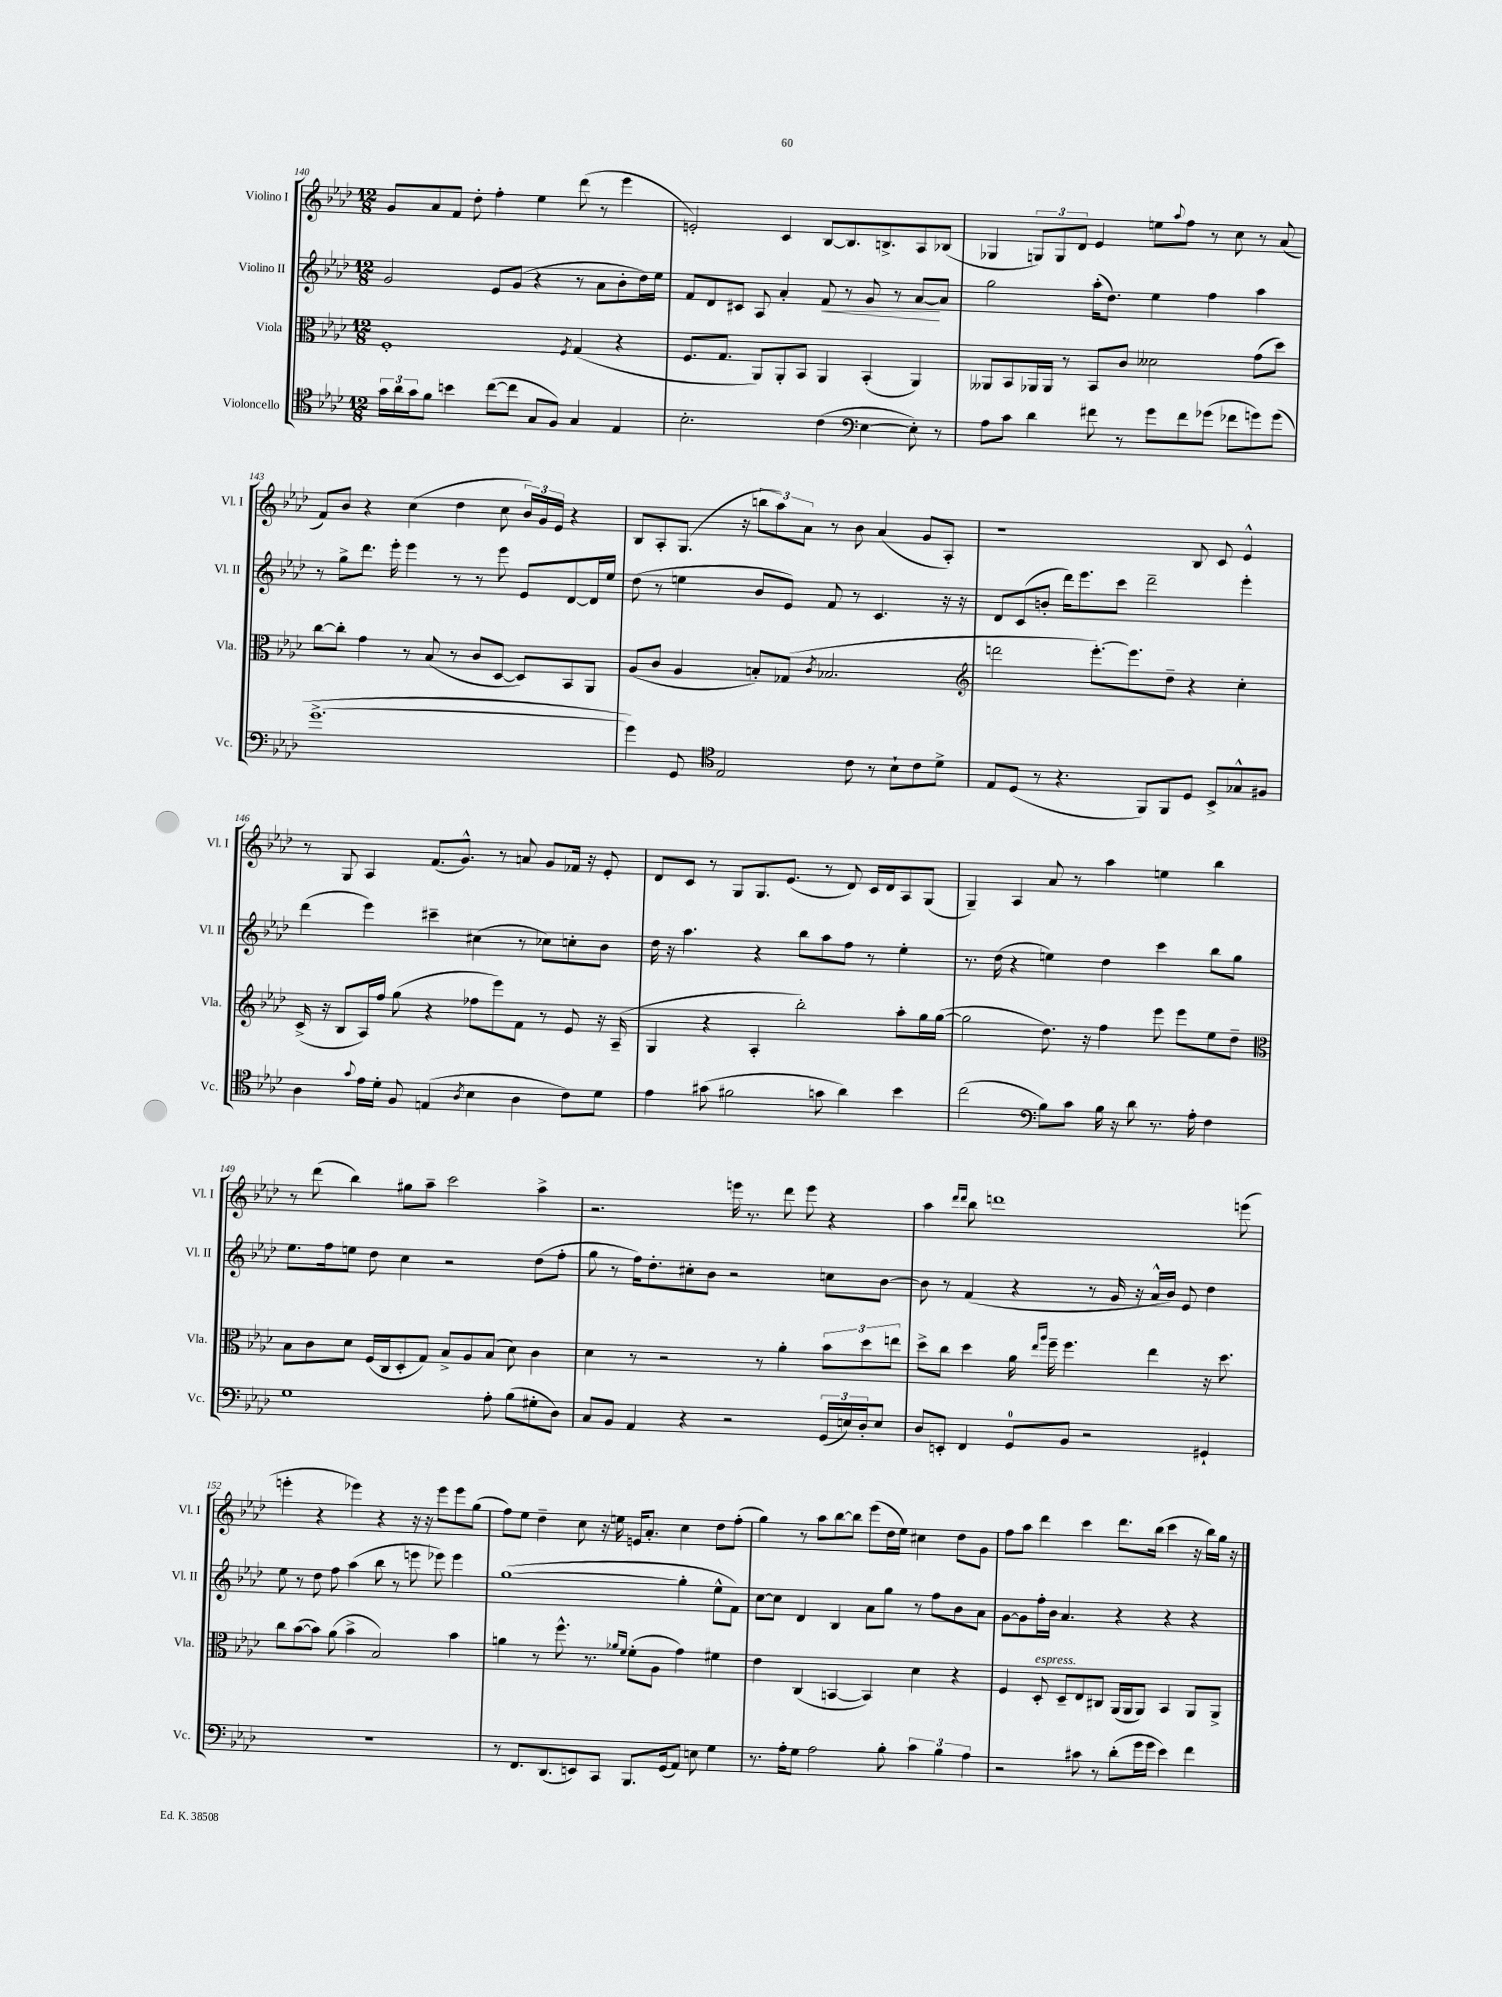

**kern	**kern	**kern	**kern
*staff4	*staff3	*staff2	*staff1
*clefC4	*clefC3	*clefG2	*clefG2
*k[b-e-a-d-]	*k[b-e-a-d-]	*k[b-e-a-d-]	*k[b-e-a-d-]
*M12/8	*M12/8	*M12/8	*M12/8
24g	1F'	2g	8g
24a-	.	.	.
24g	.	.	.
8f	.	.	8a-
4b	.	.	8f
.	.	.	8dd-'
([8cc	.	8e-	4ff'
8cc]	.	(8g	.
8G	.	4r	4ee-
8F)	.	.	.
.	8qF	.	.
4G	(4G	8r	(8ddd-
.	.	8a-	8r
4E-	4r	8b-'	4eee-
.	.	16dd-)	.
.	.	16ee-	.
=	=	=	=
2.B-'	8.F	8f	2e')
.	.	8d-	.
.	8.G	.	.
.	.	8c#	.
.	8AA-)	8A-	.
.	8AA-'	4a-'	4c
.	8BB-	.	.
(4c	4AA-	8f	[8B-
.	.	8r	8.B-]
*clefF4	*	*	*
[4E-	(4BB-'	8g	.
.	.	.	8.B^
.	.	8r	.
8E-'])	4AA-)	[8a-	8A-
8r	.	8a-]	(8B-
=	=	=	=
8A-	8AA--	2gg	4G-
8c	8BB-	.	.
4d-	16AA-	.	12G)
.	16AA-	.	.
.	.	.	12G
.	8r	.	.
.	.	.	12d-
8f#	8BB-	(16aa-'	4e-
.	.	8.dd-)	.
8r	8c	.	.
8g	2d--	4ee-	8ee
.	.	.	8qqaa-
8f#	.	.	8ff
(8g-	.	4ff	8r
8f-	.	.	8cc
8g)	(8g	4aa-	8r
(8g	8dd-)	.	(8a-
=	=	=	=
[1.g^	[8cc	8r	8f)
.	8cc']	8gg^	8b-
.	4g	8.ddd-	4r
.	.	16eee-'	.
.	8r	4eee-	(4cc
.	(8B-	.	.
.	8r	8r	4dd-
.	8c	8r	.
.	[8D-	8eee-	8cc
.	8D-])	8e-	24b-)
.	.	.	24g
.	.	.	24e-
.	8BB-	[8d-	4r
.	8AA-	16d-]	.
.	.	16ee-	.
=	=	=	=
4g])	(8A-	(8dd-	8B-
.	8c	8r	8A-'
8GG	4A-	4ee	(8.G
*clefC4	*	*	*
2E-	.	.	.
.	.	.	16r
.	8B')	8b-	12bb
.	.	.	12aa-)
.	(8G-	8e-)	.
.	.	.	12a-
.	8qc	.	.
.	2.B-	8f	8r
8c	.	8r	8b-
8r	.	4.c	(4a-
8B-`	.	.	.
8c	.	.	8g
8d-^	.	16r	8A-')
.	.	16r	.
=	=	=	=
*	*clefG2	*	*
8E-	2ddd	8d-	1r
(8D-	.	(8c	.
8r	.	8b'	.
4.r	.	16ddd-)	.
.	.	8.eee-	.
.	[8.eee-')	.	.
.	.	8ccc	.
.	8.eee-]	.	.
8FF)	.	2ddd-~	.
8FF	8dd-~	.	.
8D-	4r	.	8B-
8BB-^	.	.	8c
8G-^^	4cc'	4eee-'	4e-^^
8F#	.	.	.
=	=	=	=
4A-	(16c^	(4ddd-	8r
.	16r	.	.
.	8B-	.	8G
8qqg	.	.	.
16e-	16A-)	4eee-)	4A-
16d-'	16ff	.	.
8F	(8gg	.	.
(4E	4r	4ccc#~	(8.f
.	.	.	8.g^^)
8qA-	.	.	.
4B-	8ff-	(4cc#	.
.	8eee-)	.	8r
4A-	8f	8r	8a
.	8r	8cc-)	8g
8c)	8e-	8cc'	16f-
.	.	.	16r
8d-	16r	8b-	8e-'
.	(16A-~	.	.
=	=	=	=
4e-	4G	16dd-	8d-
.	.	16r	.
.	.	4.aa-	8c
(8g#	4r	.	8r
2f#	.	.	8G
.	4A-'	4r	8.G
.	.	.	(8.e-
.	2bb-')	8bb-	.
8g	.	8aa-	8r
4a-)	.	8ff	8d-)
.	.	8r	16c
.	.	.	16d-
4b-	8aa-'	4ee-'	8A-
.	16gg	.	(8G
.	([16gg	.	.
=	=	=	=
(2cc	2gg]	8.r	4G~)
.	.	(16dd-	.
.	.	4r	4A-
*clefF4	*	*	*
8B-)	8.dd-)	4ee)	8a-
8c	.	.	8r
.	16r	.	.
16B-	4ff	4dd-	4aa-
16r	.	.	.
8d-	.	.	.
8.r	8eee-	4ccc	4ee
.	8eee-	.	.
16A-'	.	.	.
4F	8ee-	8bb-	4bb-
.	8dd-~	8gg	.
=	=	=	=
*	*clefC3	*	*
1G	8B-	8.ee-	8r
.	8c	.	(8ddd-
.	.	16ff	.
.	8d-	8ee	4bb-)
.	(16F	8dd-	.
.	16C	.	.
.	8D-'	4cc	8gg#
.	8G)	.	8aa-~
.	8B-^	2r	2ccc
.	8A-	.	.
8A-'	(8B-	.	.
(8B-	8d-)	.	.
8G#'	4c	(8dd-	4aa-^
8D-)	.	8ff'	.
=	=	=	=
8C	4d-	8gg	2.r
8BB-	.	8r	.
4AA-	8r	16ff)	.
.	.	8.dd-'	.
.	2r	.	.
4r	.	8cc#'	.
.	.	8b-	.
2r	.	2r	16eee
.	.	.	8.r
.	8r	.	.
.	4a-'	.	8ddd-
.	.	.	8eee
(24GG	12b-	8cc	4r
24E)	.	.	.
24D-'	12dd-	.	.
8E	.	[8b-	.
.	12ee	.	.
=	=	=	=
8D-	8dd-^	8b-]	4aa-
8EE'	8cc	8r	.
.	.	.	16qqddd-
.	.	.	16qqddd-
4FF	4dd-	(4f	8bb-
.	.	.	1ddd
8GG	16a-	4r	.
.	16qqee-	.	.
.	16qqaa-	.	.
.	16ff~	.	.
8BB-	4.ff	.	.
2r	.	8r	.
.	.	16g	.
.	.	16r	.
.	4ee-	16a-^^	.
.	.	16b-)	.
.	.	8e-	.
4GG#`	16r	4dd-	.
.	8.dd-	.	.
.	.	.	(8eee
=	=	=	=
1.r	8cc	8ee-	4eee'
.	([8b-	8r	.
.	8b-])	8dd-	4r
.	(8a-	8ff	.
.	4b-^	(4aa-	4eee-)
.	2B-)	8bb-	4r
.	.	8r	.
.	.	8eee	16r
.	.	.	16r
.	.	8eee-)	8eee-
.	4b-	4eee-	8eee-
.	.	.	(8gg
=	=	=	=
8r	4a	([1gg	8ff)
8.FF	.	.	8ee-
.	8r	.	4dd-~
(8.DD-	.	.	.
.	8.ff^^	.	.
8EE)	.	.	8cc
.	8.r	.	.
8CC	.	.	16r
.	.	.	16ee
.	16qqa-	.	.
.	16qqf	.	.
8.BBB-	(8f'	.	16e
.	.	.	8.a-'
.	8A-	.	.
(16GG	.	.	.
8AA-)	4g)	4gg']	4cc
8E	.	.	.
4G	4f#	8ee-^^	8dd-
.	.	8f)	(8ff'
=	=	=	=
8.r	4e-	[8cc	4gg)
.	.	8cc]	.
16A-'	.	.	.
8G	(4C	4d-	8r
2A-	.	.	8aa-
.	[4BB	4B-	[8bb-
.	.	.	8bb-]
.	4BB])	8a-	(8eee-
8B-'	.	8gg	16dd-
.	.	.	16ee-)
6c	4d-	8r	4cc#
.	.	8ff	.
6B-	.	.	.
.	4r	8b-	8dd-
6A-	.	.	.
.	.	8a-	8g
=	=	=	=
2r	4F	[8g	8ff
.	.	8g]	8aa-
.	8D-'	16ff'	4ddd-
.	.	16b-	.
.	8D-~	4.a-	.
8c#	8E-	.	4ccc
8r	8C#	.	.
(8d-'	(16AA-	4r	8.ddd-
.	16AA-	.	.
16g	8AA-)	.	.
16g	.	.	(16bb-
4e-)	4BB-	4r	4ccc
4f	8AA-	4r	16r
.	.	.	16bb-)
.	8AA-^	.	16gg
.	.	.	16r
==	==	==	==
*-	*-	*-	*-
